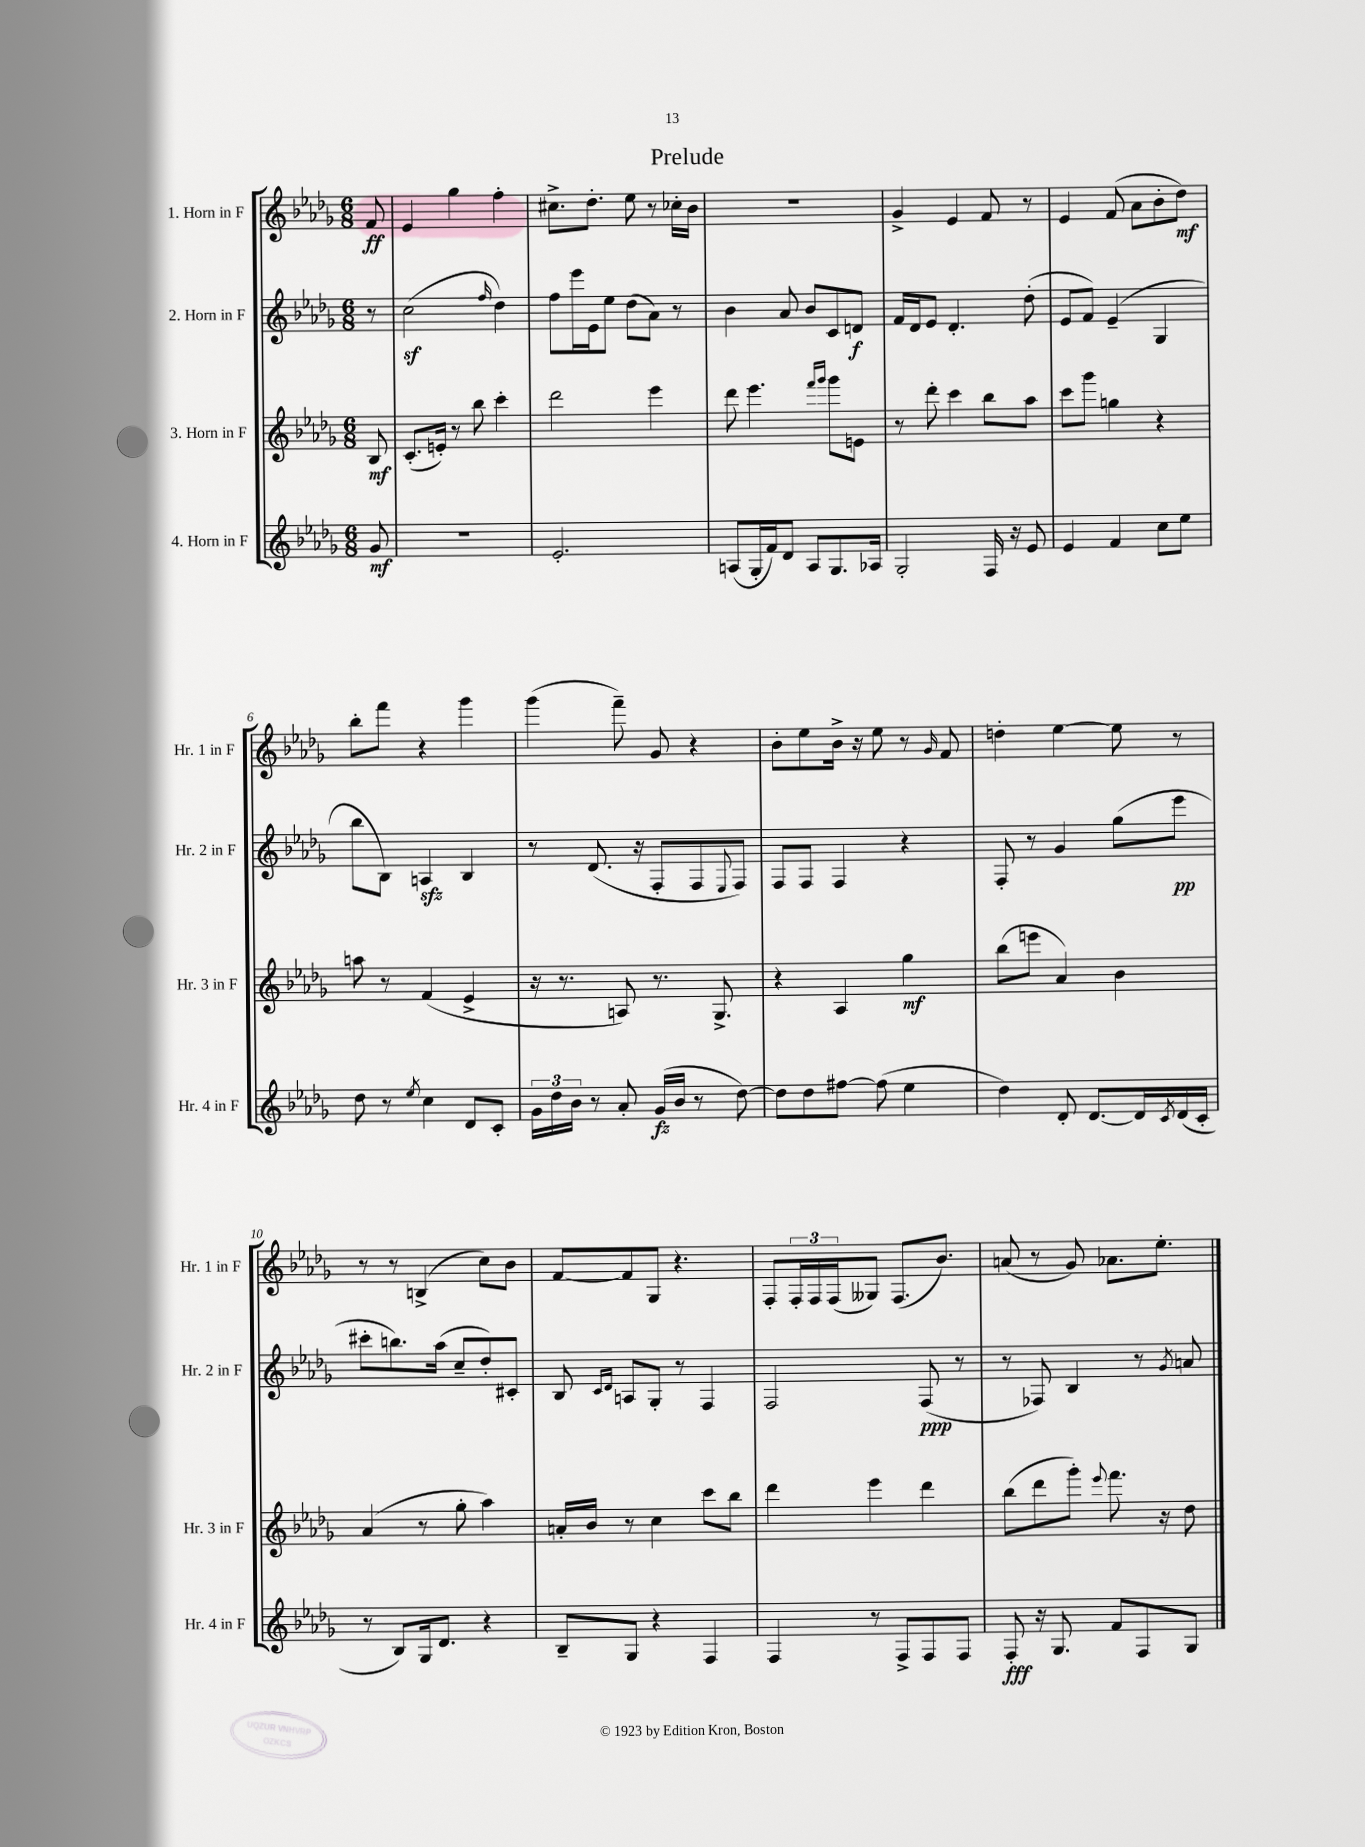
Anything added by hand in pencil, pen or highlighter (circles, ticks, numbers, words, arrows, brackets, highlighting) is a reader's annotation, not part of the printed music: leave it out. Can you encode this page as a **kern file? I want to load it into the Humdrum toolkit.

**kern	**kern	**kern	**kern
*staff4	*staff3	*staff2	*staff1
*clefG2	*clefG2	*clefG2	*clefG2
*k[b-e-a-d-g-]	*k[b-e-a-d-g-]	*k[b-e-a-d-g-]	*k[b-e-a-d-g-]
*M6/8	*M6/8	*M6/8	*M6/8
8g-	8B-	8r	8f
=	=	=	=
2.r	(8.c'	(2cc	4e-
.	16e')	.	.
.	8r	.	4gg-
.	8bb-	.	.
.	.	16qqff	.
.	4ccc'	4dd-)	4ff'
=	=	=	=
2.e-'	2ddd-	8ff	8.cc#^
.	.	16eee-	.
.	.	16e-	8.dd-'
.	.	8ee-	.
.	.	(8dd-	8ee-
.	4eee-	8a-)	8r
.	.	8r	16cc-'
.	.	.	16b-
=	=	=	=
(8A	8ddd-	4b-	2.r
16G-'	4.eee-	.	.
16f)	.	.	.
8d-	.	8a-	.
8A	.	8b-	.
.	16qqfff	.	.
.	16qqggg-	.	.
8.G-	8ggg-	8c	.
.	8e	8d	.
16A-	.	.	.
=	=	=	=
2G-'	8r	16f	4g-^
.	.	16d-	.
.	8ddd-'	8e-	.
.	4ccc	4.d-'	4e-
16F	8bb-	.	8f
16r	.	.	.
8e-	8aa-	(8dd-'	8r
=	=	=	=
4e-	8ccc	8e-	4e-
.	8ggg-	8f)	.
4f	4gg	(4e-~	(8f
.	.	.	8a-
8cc	4r	4G-	8b-'
8ee-	.	.	8dd-)
=	=	=	=
8dd-	8aa	8bb-	8bb-'
8r	8r	8B-)	8fff
8qee-	.	.	.
4cc	(4f	4A	4r
8d-	4e-^	4B-	4ggg-
8c'	.	.	.
=	=	=	=
24g-	16r	8r	(4ggg-
24dd-	.	.	.
.	8.r	.	.
24b-	.	.	.
8r	.	(8.d-	.
8a-'	8A)	.	8fff~)
.	.	16r	.
(16g-	8.r	8F'	8g-
16b-	.	.	.
8r	.	8F	4r
.	8.G-^	.	.
.	.	8qqE-	.
[8dd-)	.	8F)	.
=	=	=	=
8dd-]	4r	8F	8b-'
8dd-	.	8F	8ee-
[8ff#	4A-	4F	16b-^
.	.	.	16r
(8ff#]	.	.	8ee-
4ee-	4gg-	4r	8r
.	.	.	16qqg-
.	.	.	8f
=	=	=	=
4dd-)	(8bb-	8F'	4dd'
.	8eee	8r	.
8d-'	4a-)	4g-	[4ee-
[8.d-	.	.	.
.	4b-	(8gg-	8ee-]
16d-]	.	.	.
8qc	.	.	.
(16d-	.	8eee-	8r
16c'	.	.	.
=	=	=	=
8r	(4a-	8ccc#'	8r
8B-)	.	8.bb)	8r
16G-	8r	.	(4B^
8.d-	.	(16aa-	.
.	8gg-'	8cc~	.
4r	4aa-)	8dd-')	8cc)
.	.	8c#'	8b-
=	=	=	=
8B-~	16a'	8B-	[8f
.	16b-	.	.
.	.	16qqc	.
.	.	16qqd-	.
8G-	8r	8A	8f]
4r	4cc	8G-'	8G-
.	.	8r	4.r
4F	8ccc	4F	.
.	8bb-	.	.
=	=	=	=
4F	4ddd-	2F	8F'
.	.	.	24F'
.	.	.	24F
.	.	.	(24F
8r	4eee-	.	8G--)
8F^	.	.	(8.F
8F	4ddd-	(8F	.
.	.	.	8.b-)
8F	.	8r	.
=	=	=	=
8F'	(8bb-	8r	(8a
16r	8ddd-	8F-)	8r
8.G-	.	.	.
.	8ggg-')	4B-	8g-)
.	8qqeee-	.	.
8f	8.fff	.	8.a-
8F	.	8r	.
.	16r	.	8.ee-'
.	.	8qg-	.
8G-	8dd-	8a	.
==	==	==	==
*-	*-	*-	*-
